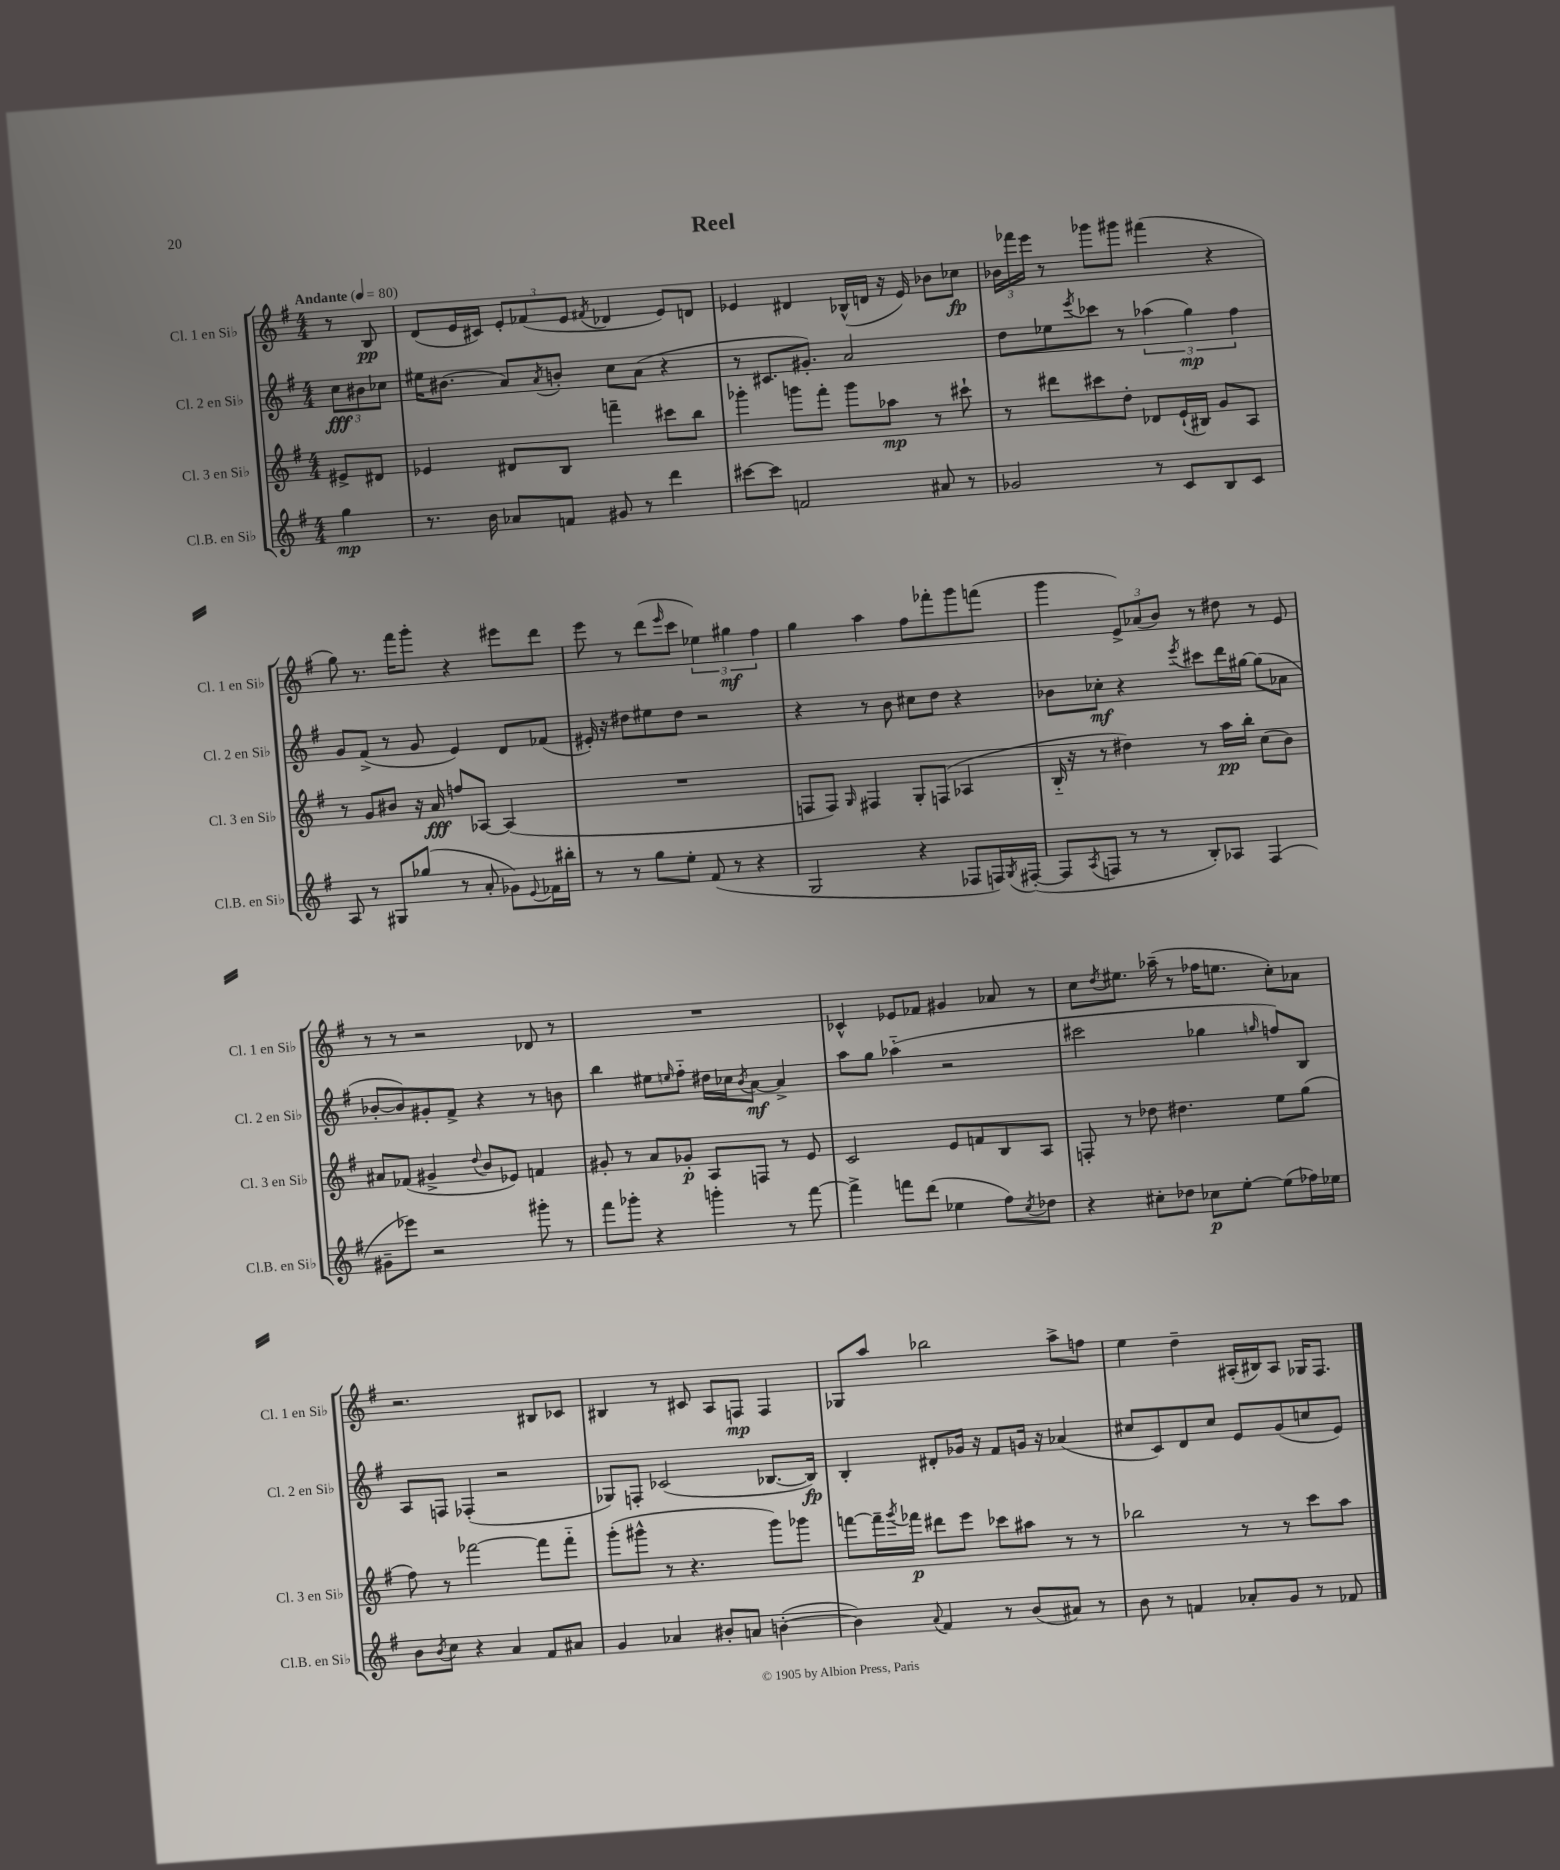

**kern	**dynam	**kern	**dynam	**kern	**dynam	**kern	**dynam
*part4	*part4	*part3	*part3	*part2	*part2	*part1	*part1
*staff4	*staff4	*staff3	*staff3	*staff2	*staff2	*staff1	*staff1
*I"Cl.B. en Si♭	*	*I"Cl. 3 en Si♭	*	*I"Cl. 2 en Si♭	*	*I"Cl. 1 en Si♭	*
*I'Cl.B. en Si♭	*	*I'Cl. 3 en Si♭	*	*I'Cl. 2 en Si♭	*	*I'Cl. 1 en Si♭	*
*clefG2	*	*clefG2	*	*clefG2	*	*clefG2	*
*k[f#]	*	*k[f#]	*	*k[f#]	*	*k[f#]	*
*M4/4	*	*M4/4	*	*M4/4	*	*M4/4	*
*MM80	*	*MM80	*	*MM80	*	*MM80	*
=	=	=	=	=	=	=	=
!	!	!	!	!	!	!LO:TX:a:B:t=Andante	!
4gg\	mp	8e#X^/L	.	12cc\L	fff	8r	.
.	.	.	.	12b#X\	.	.	.
.	.	8d#X/J	.	.	.	8B/	pp
.	.	.	.	12cc-X\J	.	.	.
=1	=1	=1	=1	=1	=1	=1	=1
8.r	.	4e-X/	.	16ee#X\KL	.	(8d/L	.
.	.	.	.	(8.b#X\J	.	.	.
.	.	.	.	.	.	16e/L	.
16b\	.	.	.	.	.	16c#X/JJ)	.
8a-X/L	.	8d#X/L	.	8a/L)	.	12e'/L	.
.	.	.	.	.	.	(12f-X/	.
.	.	.	.	8qa/	.	.	.
8fn/J	.	8B/J	.	8bn'/J	.	.	.
.	.	.	.	.	.	12e/J	.
.	.	.	.	.	.	8qf#X/	.
8g#X/	.	4fffn~\	.	8cc\L	.	4d-X/	.
8r	.	.	.	(8a\J	.	.	.
4ddd\	.	8ccc#X\L	.	4r	.	8e/L)	.
.	.	8bb\J	.	.	.	8dn/J	.
=2	=2	=2	=2	=2	=2	=2	=2
[8ccc#X\L	.	4ggg-X'\	.	8r	.	4e-X/	.
8ccc#\J]	.	.	.	8.c#X/L	.	.	.
2fn/	.	8gggn\L	.	.	.	4d#X/	.
.	.	.	.	8.g#X'/J)	.	.	.
.	.	8fff#'\J	.	.	.	.	.
.	.	8ggg\L	.	2a/	.	(16B-X^^/LL	.
.	.	.	.	.	.	16dn/JJ	.
.	.	8aa-X\J	mp	.	.	16r	.
.	.	.	.	.	.	16e-/)	.
8a#X/	.	8r	.	.	.	8b-X\L	.
8r	.	8ccc#X`\	.	.	.	8cc-X\J	fp
=3	=3	=3	=3	=3	=3	=3	=3
2g-X/	.	8r	.	8dd\L	.	24b-X\LL	.
.	.	.	.	.	.	24fff-X\	.
.	.	.	.	.	.	24eee\JJ	.
.	.	8ddd#X\L	.	8ee-X\	.	8r	.
.	.	.	.	8qeee/	.	.	.
.	.	8ccc#X\	.	8ccc-X\J	.	8ggg-X\L	.
.	.	8dd'\J	.	8r	.	8ggg#X\J	.
8r	.	8d-X/L	.	(6aa-X\	.	(4fff#X\	.
8c/L	.	(16e`/L	.	.	.	.	.
.	.	.	.	6gg\)	mp	.	.
.	.	16B#X/JJ)	.	.	.	.	.
8B/	.	8g/L	.	.	.	4r	.
.	.	.	.	6ff#\	.	.	.
8c/J	.	8A/J	.	.	.	.	.
!!LO:LB:g=z
=4	=4	=4	=4	=4	=4	=4	=4
8A/	.	8r	.	8g/L	.	8gg\)	.
8r	.	8g/L	.	(8f#^/J	.	8.r	.
8G#X/L	.	8b#X/J	.	8r	.	.	.
.	.	.	.	.	.	16fff#\KL	.
(8gg-X/J	.	16r	.	8g/	.	8ggg'\J	.
.	.	16a/	fff	.	.	.	.
8r	.	8ffn/L	.	4e/)	.	4r	.
8a'/	.	[8A-X/J	.	.	.	.	.
8g-X\L)	.	(4A-/]	.	8d/L	.	8eee#X\L	.
8qqe/	.	.	.	.	.	.	.
16f-X\L	.	.	.	(8f-X/J	.	8ddd\J	.
16bb#X'\JJ	.	.	.	.	.	.	.
=5	=5	=5	=5	=5	=5	=5	=5
8r	.	1r	.	16e#X'/)	.	8eee\	.
.	.	.	.	16r	.	.	.
8r	.	.	.	8dd#X\L	.	8r	.
8gg\L	.	.	.	8ee#X\	.	(8ddd\L	.
.	.	.	.	.	.	16qqeee/	.
8ee'\J	.	.	.	8dd#\J	.	8ccc\J	.
(8f#/	.	.	.	2r	.	6ee-X\)	.
8r	.	.	.	.	.	.	.
.	.	.	.	.	.	6gg#X\	mf
4r	.	.	.	.	.	.	.
.	.	.	.	.	.	6ff#\	.
=6	=6	=6	=6	=6	=6	=6	=6
2G/	.	8Fn/L	.	4r	.	4gg\	.
.	.	8F/J)	.	.	.	.	.
.	.	16qqG/	.	.	.	.	.
.	.	4F#X/	.	8r	.	4aa\	.
.	.	.	.	8b\	.	.	.
4r	.	8G'/L	.	8cc#X\L	.	8ff#\L	.
.	.	(8Fn/J	.	8dd\J	.	8fff-X'\	.
8F-X/L	.	4A-X/	.	4r	.	8ggg\	.
16Fn/L)	.	.	.	.	.	(8fffn\J	.
8qG/	.	.	.	.	.	.	.
([16F#X'/JJ	.	.	.	.	.	.	.
=7	=7	=7	=7	=7	=7	=7	=7
8F#/L]	.	16B/	.	8b-X\L	.	4ggg\	.
.	.	16r	.	.	.	.	.
8qA/	.	.	.	.	.	.	.
8Fn/J	.	8r	.	8cc-X'\J	mf	.	.
8r	.	4dd#X\)	.	4r	.	12e^/L)	.
.	.	.	.	.	.	(12a-X/	.
8r	.	.	.	.	.	.	.
.	.	.	.	.	.	12b/J)	.
.	.	.	.	8qeee/	.	.	.
8B'/L)	.	8r	.	8ccc#X\L	.	8r	.
8A-X/J	.	16aa\LL	pp	16ddd\L	.	8dd#X\	.
.	.	16bb'\JJ	.	[16gg#X\JJ	.	.	.
(4F/	.	(8cc\L	.	(8gg#\L]	.	8r	.
.	.	8b\J)	.	8a-X\J	.	8e/	.
!!LO:LB:g=z
=8	=8	=8	=8	=8	=8	=8	=8
8g#X~\L	.	8a#X/L	.	[8b-X'/L	.	8r	.
8eee-X\J)	.	(8f-X/J	.	8b-/])	.	8r	.
2r	.	4g#X^/	.	8g#X'/	.	2r	.
.	.	.	.	8f#^/J	.	.	.
.	.	8qqdd/	.	.	.	.	.
.	.	8b/L	.	4r	.	.	.
.	.	8e-X/J)	.	.	.	.	.
8ggg#X'\	.	4fn/	.	8r	.	8d-X/	.
8r	.	.	.	8bn\	.	8r	.
=9	=9	=9	=9	=9	=9	=9	=9
8fff#\L	.	8g#X'/	.	4bb\	.	1r	.
8ggg-X'\J	.	8r	.	.	.	.	.
4r	.	8a/L	.	8ee#X\L	.	.	.
.	.	.	.	16qqeen/	.	.	.
.	.	8g-X'/J	p	8ff#\J	.	.	.
4gggn'\	.	8A/L	.	16dd#X\LL	.	.	.
.	.	.	.	16cc-X\J	.	.	.
.	.	.	.	8qb/	.	.	.
.	.	8Fn/J	.	[8a\J	mf	.	.
8r	.	8r	.	4a^/]	.	.	.
[8fff#\	.	8e/	.	.	.	.	.
=10	=10	=10	=10	=10	=10	=10	=10
4fff#^\]	.	2c/	.	8aa\L	.	4c-X^^/	.
.	.	.	.	8gg\J	.	.	.
8fffn\L	.	.	.	(4aa-X\	.	8e-X/L	.
(8ddd\J	.	.	.	.	.	8f-X/J	.
4ee-X\	.	8e/L	.	2r	.	4g#X/	.
.	.	8fn/	.	.	.	.	.
8ff#\L)	.	8B/	.	.	.	8a-X/	.
8qcc/	.	.	.	.	.	.	.
8dd-X\J	.	8A/J	.	.	.	8r	.
=11	=11	=11	=11	=11	=11	=11	=11
4r	.	8Fn'/	.	2ccc#X\	.	8cc\L	.
.	.	.	.	.	.	8qdd/	.
.	.	8r	.	.	.	8.ee#X\J	.
8cc#X'\L	.	8dd-X\	.	.	.	.	.
.	.	.	.	.	.	(16aa-X~\	.
8dd-X\J	.	4.dd#X\	.	.	.	8r	.
8cc-X\L	p	.	.	4gg-X\	.	16ff-X\KL	.
.	.	.	.	.	.	8.een\J	.
[8ee'\J	.	.	.	.	.	.	.
.	.	.	.	16qqggn/	.	.	.
(8ee\L]	.	8ee\L	.	8ffn/L)	.	8cc'\L)	.
16ff-X\L)	.	(8gg\J	.	8B/J	.	8a-X\J	.
16ee-X\JJ	.	.	.	.	.	.	.
!!LO:LB:g=z
=12	=12	=12	=12	=12	=12	=12	=12
8b\L	.	8ff#\)	.	8A/L	.	2.r	.
8qb/	.	.	.	.	.	.	.
8cc\J	.	8r	.	8Fn/J	.	.	.
4r	.	[2fff-X\	.	(4F-X'/	.	.	.
4a/	.	.	.	2r	.	.	.
8f#/L	.	8fff-\L]	.	.	.	8B#X/L	.
8a#X/J	.	8fff-\J	.	.	.	8c-X/J	.
=13	=13	=13	=13	=13	=13	=13	=13
4g/	.	(8ggg'\L	.	8G-X/L)	.	4B#X/	.
.	.	8ggg#X^^\J	.	8Fn'/J	.	.	.
4a-X/	.	8r	.	(2c-X/	.	8r	.
.	.	4.r	.	.	.	8c#X/	.
8b#X'/L	.	.	.	.	.	8A/L	.
8an/J	.	.	.	.	.	8Fn/J	mp
([4bn'\	.	8ggg#\L)	.	[8.B-X/L	.	4F/	.
.	.	8ggg-X\J	.	.	.	.	.
.	.	.	.	16B-/Jk])	fp	.	.
=14	=14	=14	=14	=14	=14	=14	=14
4b\])	.	[8fffn\L	.	4B'/	.	8G-X/L	.
.	.	16fff~\L]	.	.	.	8aa/J	.
.	.	8qggg/	.	.	.	.	.
.	.	16fff-X\JJ	p	.	.	.	.
8qqa/	.	.	.	.	.	.	.
4f#/	.	8ddd#X\L	.	8d#X'/L	.	2bb-X\	.
.	.	8eee\J	.	16g-X/Jk	.	.	.
.	.	.	.	16r	.	.	.
8r	.	8ccc-X\L	.	8f#/L	.	.	.
(8b/L	.	8aa#X\J	.	16gn/Jk	.	.	.
.	.	.	.	16r	.	.	.
8a#X/J)	.	8r	.	(4a-X/	.	8aa^\L	.
8r	.	8r	.	.	.	8ffn\J	.
=15	=15	=15	=15	=15	=15	=15	=15
8b\	.	2bb-X\	.	8cc#X/L	.	4ee\	.
8r	.	.	.	8c/)	.	.	.
4fn/	.	.	.	8d/	.	4dd~\	.
.	.	.	.	8cc#/J	.	.	.
8a-X'/L	.	8r	.	8e/L	.	(16A#X'/LL	.
.	.	.	.	.	.	16B#X/J)	.
8g/J	.	8r	.	(8g/	.	8A#/J	.
8r	.	8ccc\L	.	8ccn/	.	16G-X/KL	.
.	.	.	.	.	.	8.F#/J	.
8f-X/	.	8aa\J	.	8e/J)	.	.	.
==	==	==	==	==	==	==	==
*-	*-	*-	*-	*-	*-	*-	*-
